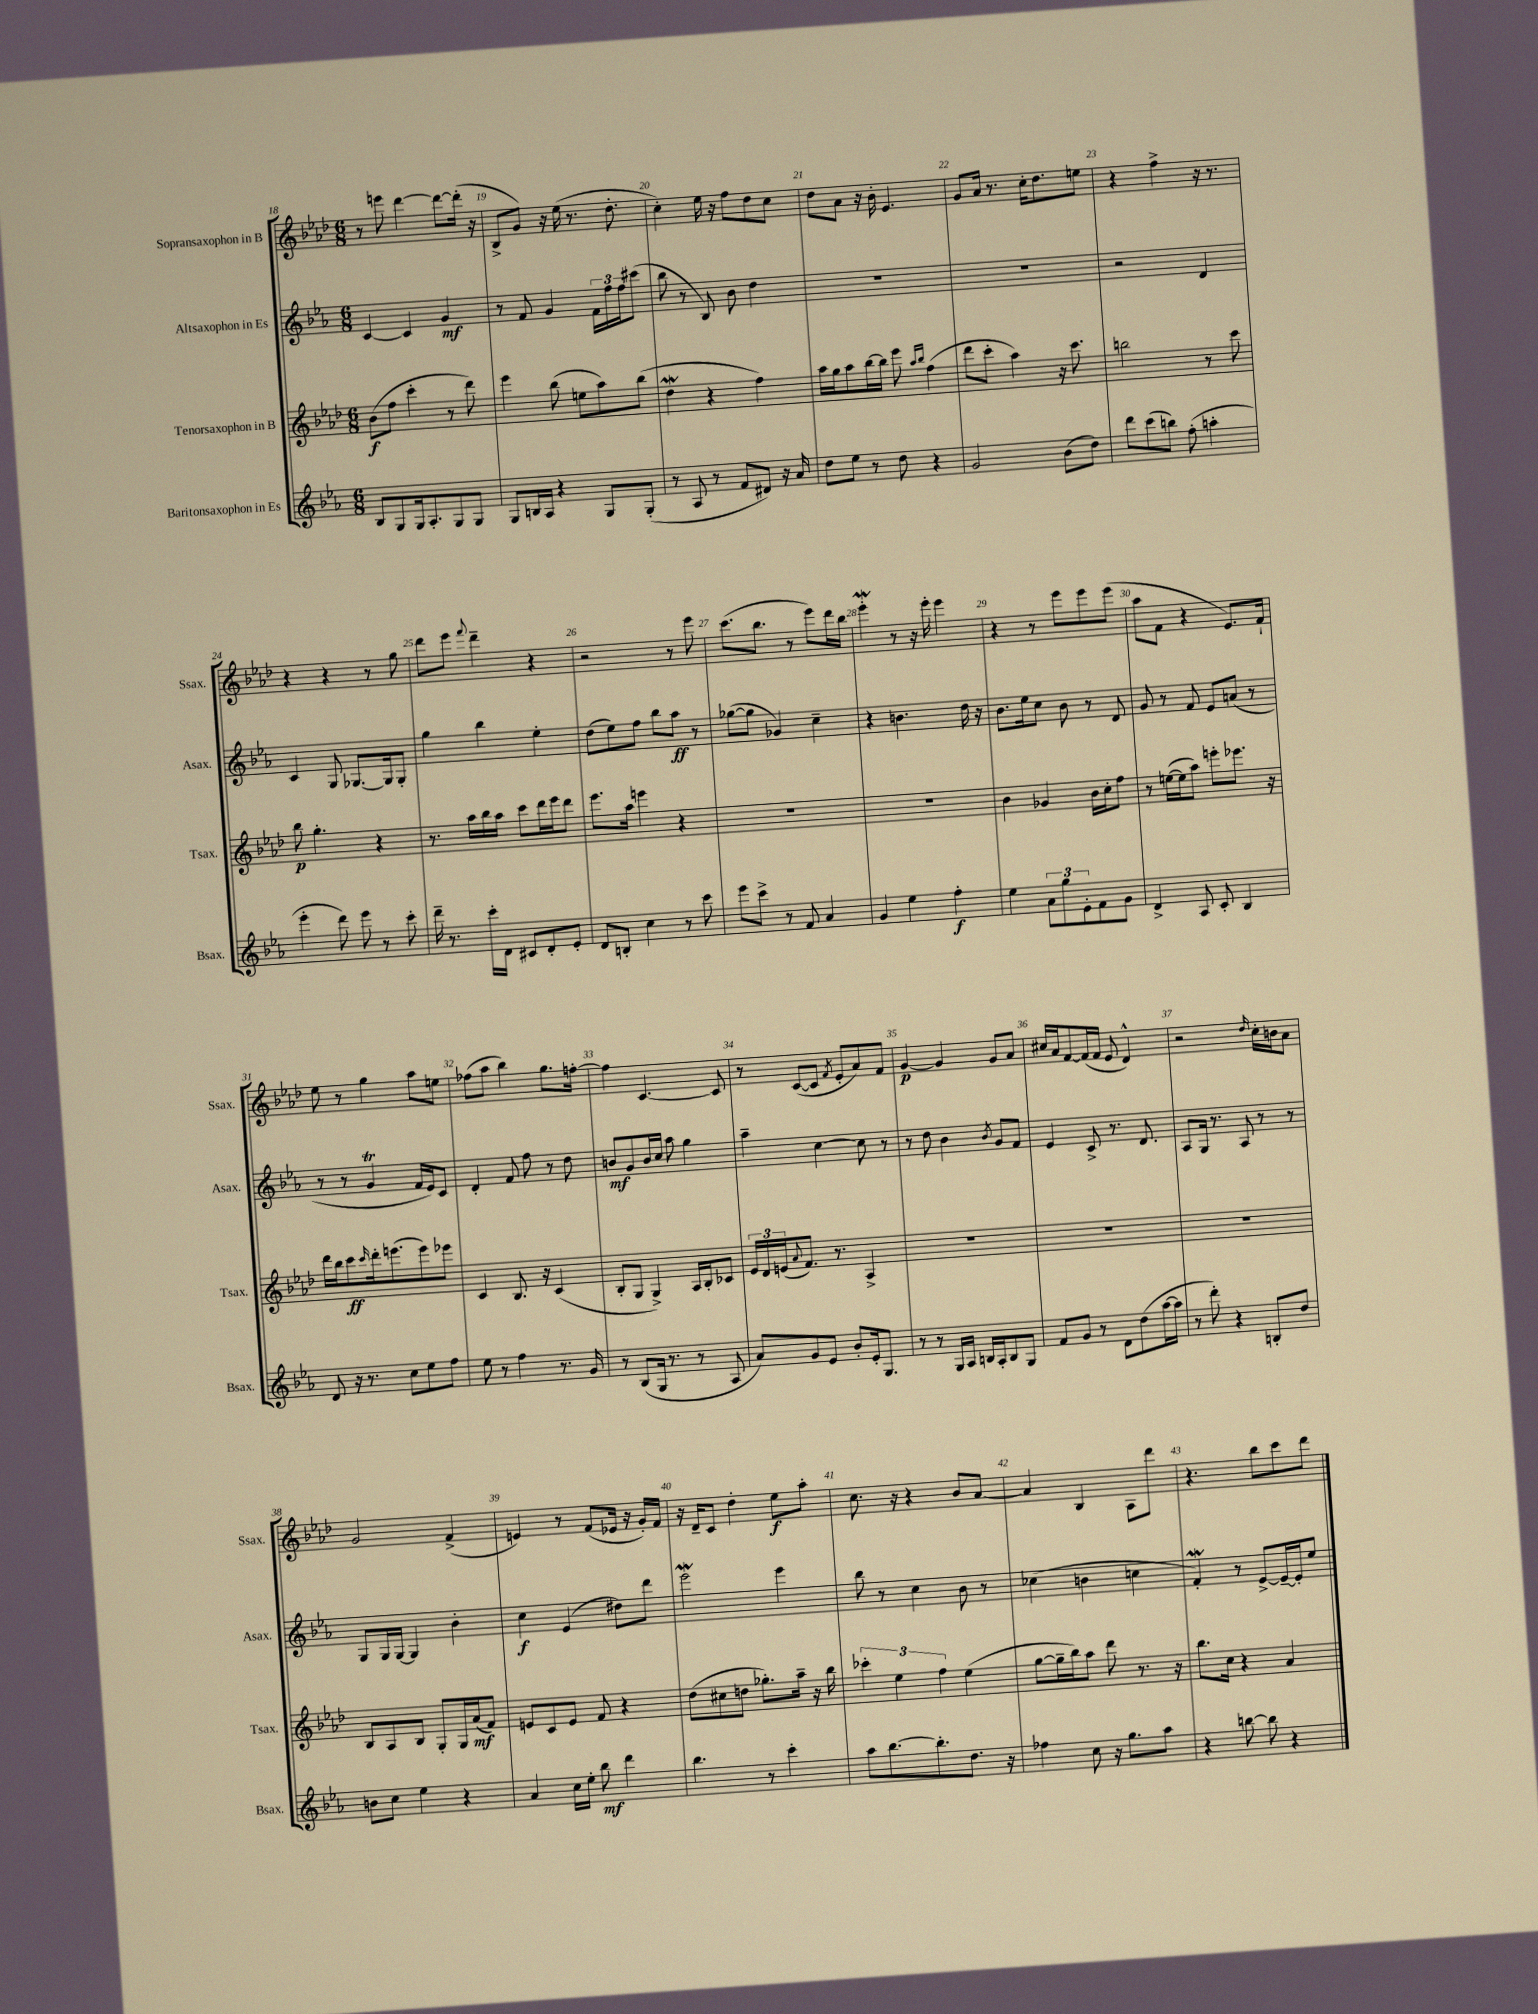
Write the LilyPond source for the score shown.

<<
\new StaffGroup <<
\new Staff = "s0" \with { instrumentName = "Sopransaxophon in B" shortInstrumentName = "Ssax." } {
    \clef treble \key aes \major \numericTimeSignature \time 6/8
    r8 e'''8 des'''4~ des'''8~ des'''16-.( r16 |
    bes8-> g'8) r16 ees''16( r8. des''8.-. |
    c''4-.) ees''16 r16 f''8 des''8 c''8 |
    des''8 aes'8 r16 bes'16-. ees'4. |
    g'8 aes'16 r8. c''16-. des''8. e''8 |
    r4 f''4-> r16 r8. |
    r4 r4 r8 g''8 |
    des'''8 ees'''8 \appoggiatura { f'''8 } des'''4-- r4 |
    r2 r8 ees'''8 |
    c'''8.( bes''8. r8 ees'''8) des'''16 bes''16 |
    ees'''4-.\mordent r8 r16 ees'''16-. ees'''4 |
    r4 r8 ees'''8 ees'''8 ees'''8( |
    aes''8 f'8 r4 ees'8.) f'16-! |
    ees''8 r8 g''4 aes''8 e''8 |
    fes''8( aes''8 bes''4) g''8. f''16~-. |
    f''4 c'4.~ c'8 |
    r8 c'8~( c'8 \acciaccatura { f'8 } ees'8-. aes'8) f'8 |
    g'4~\p g'4 g'8 aes'8 |
    cis''16 aes'16 f'8~ f'16( f'16 ees'8 des'4-^) |
    r2 \grace { des''16 } c''16-. b'16 aes'8 |
    g'2 f'4->( |
    e'4) r8 f'8( ees'16 r16 g'16-.) f'16 |
    r16 des'16-- c'8 des''4-. ees''8\f aes''8-. |
    c''8. r16 r4 bes'8 aes'8~ |
    aes'4 bes4 aes8 des'''8 |
    r4. bes''8 c'''8 des'''8 \bar "|." |
}
\new Staff = "s1" \with { instrumentName = "Altsaxophon in Es" shortInstrumentName = "Asax." } {
    \clef treble \key ees \major \numericTimeSignature \time 6/8
    c'4~ c'4 g'4\mf |
    r8 f'8 g'4 \tuplet 3/2 { f'16 f''16 f''16 } cis'''8( |
    bes''8 r8 bes8) bes'8 d''4 |
    R2. |
    R2. |
    r2 d'4 |
    c'4 g8 ges8.~ ges16 ges8-. |
    g''4 bes''4 ees''4-. |
    d''8( ees''8) f''8 bes''8 aes''8\ff r8 |
    ges''8~( ges''8 ges'4) c''4-- |
    r4 b'4. d''16 r16 |
    bes'8. ees''16 c''8 bes'8 r8 d'8 |
    g'8 r8 f'8 ees'8 a'8( r8 |
    r8 r8 g'4\trill f'16 ees'16) c'8 |
    d'4-. f'8 f''8 r8 d''8 |
    b'8\mf g'8 b'16 c''16 aes''8 g''4 |
    aes''4-- c''4~ c''8 r8 |
    r8 d''8 bes'4 \acciaccatura { bes'8 } g'8 f'8 |
    ees'4 c'8-> r8. d'8. |
    aes8 g16 r8. aes8 r8 r8 |
    g8 g16 g16~ g4 bes'4-. |
    c''4\f ees'4( dis''8) d'''8 |
    ees'''2\mordent ees'''4 |
    bes''8 r8 c''4 bes'8 r8 |
    ces''4( b'4 c''4 |
    f'4-.\mordent) r8 ees'8~-> ees'16~-- ees'16-. ees''8 \bar "|." |
}
\new Staff = "s2" \with { instrumentName = "Tenorsaxophon in B" shortInstrumentName = "Tsax." } {
    \clef treble \key aes \major \numericTimeSignature \time 6/8
    bes'8\f( f''8 c'''4-. r8 des'''8) |
    ees'''4 bes''8( e''8 aes''8) bes''8( |
    des''4\mordent r4 f''4) |
    aes''16 g''16 aes''8 bes''16~ bes''16 ees'''8 \grace { aes''16 bes''16 } f''4( |
    des'''8 c'''8-. aes''4) r16 c'''8. |
    b''2 r8 c'''8 |
    bes''8\p g''4.-. r4 |
    r8. aes''16 bes''16 aes''16 c'''8 des'''16 ees'''16 des'''8 |
    ees'''8. aes''16 e'''4 r4 |
    R2. |
    R2. |
    bes'4 ges'4 bes'16 c''16-. f''8 |
    r8 e''16~( e''16 aes''8) e'''8-. ees'''8. r16 |
    des'''16 bes''16 c'''8\ff \grace { c'''16 } des'''16-. e'''8.( e'''8) ees'''8 |
    c'4 bes8. r16 c'4( |
    bes8-. g8 g4->) aes16 bes16-. ces'8 |
    \tuplet 3/2 { ees'16 des'16 e'16( } \appoggiatura { aes'8 } f'8.) r8. aes4-> |
    R2. |
    R2. |
    R2. |
    bes8 aes8 bes8 g8-. g16 aes'16\mf( f'8) |
    e'8 c'8 e'8 f'8 r4 |
    des''8( cis''8 d''8 ges''8.-.) aes''16-- r16 bes''16 |
    \tuplet 3/2 { ces'''4-. ees''4 f''4 } ees''4( |
    g''8~ g''16-- bes''16) aes''8 des'''8 r8. r16 |
    bes''8. c''16 r4 aes'4 \bar "|." |
}
\new Staff = "s3" \with { instrumentName = "Baritonsaxophon in Es" shortInstrumentName = "Bsax." } {
    \clef treble \key ees \major \numericTimeSignature \time 6/8
    bes8 g8 g16 aes8.-. g8 g8 |
    g8 b16 aes16 r4 g8 g8-.( |
    r8 aes8 r8 f'8 dis'8) r16 aes'16 |
    d''8 ees''8 r8 d''8 r4 |
    g'2 bes'8( d''8) |
    d'''8 c'''8( b''8) f''8-.( a''4-. |
    ees'''4-. d'''8) ees'''8 r8 c'''8-. |
    d'''16-- r8. c'''16-. d'16 cis'8 d'8-. ees'8-. |
    d'8 b8-. c''4 r8 c'''8 |
    ees'''8 c'''8-> r8 f'8 aes'4 |
    g'4 ees''4 f''4-.\f |
    ees''4 \tuplet 3/2 { aes'8 g''8 ees'8-. } f'8 g'8 |
    d'4-> aes8 c'8-. bes4 |
    d'8 r16 r8. c''8 ees''8 f''8 |
    ees''8 r8 f''4 r8. g'16 |
    r8 bes8( g16 r8. r8 aes8 |
    aes'8) g'8 ees'8 bes'8-. ees'16-. g8. |
    r8 r8 g16 aes16 b16 aes16-. b8 g8 |
    f'8 g'8 r8 d'8 d''8( aes''16~ aes''16 |
    r8 d'''8-.) r4 b8-. d''8 |
    b'8 c''8 ees''4 r4 |
    aes'4 c''16 ees''16-. bes''8\mf d'''4 |
    bes''4. r8 c'''4-. |
    aes''8 bes''8.~ bes''8.-. d''8. r16 |
    fes''4 c''8 r16 g''8. aes''8 |
    r4 b''8~ b''8 r4 \bar "|." |
}
>>
>>
\layout { \context { \Score currentBarNumber = #18 \override BarNumber.break-visibility = ##(#f #t #t) barNumberVisibility = #all-bar-numbers-visible } }
